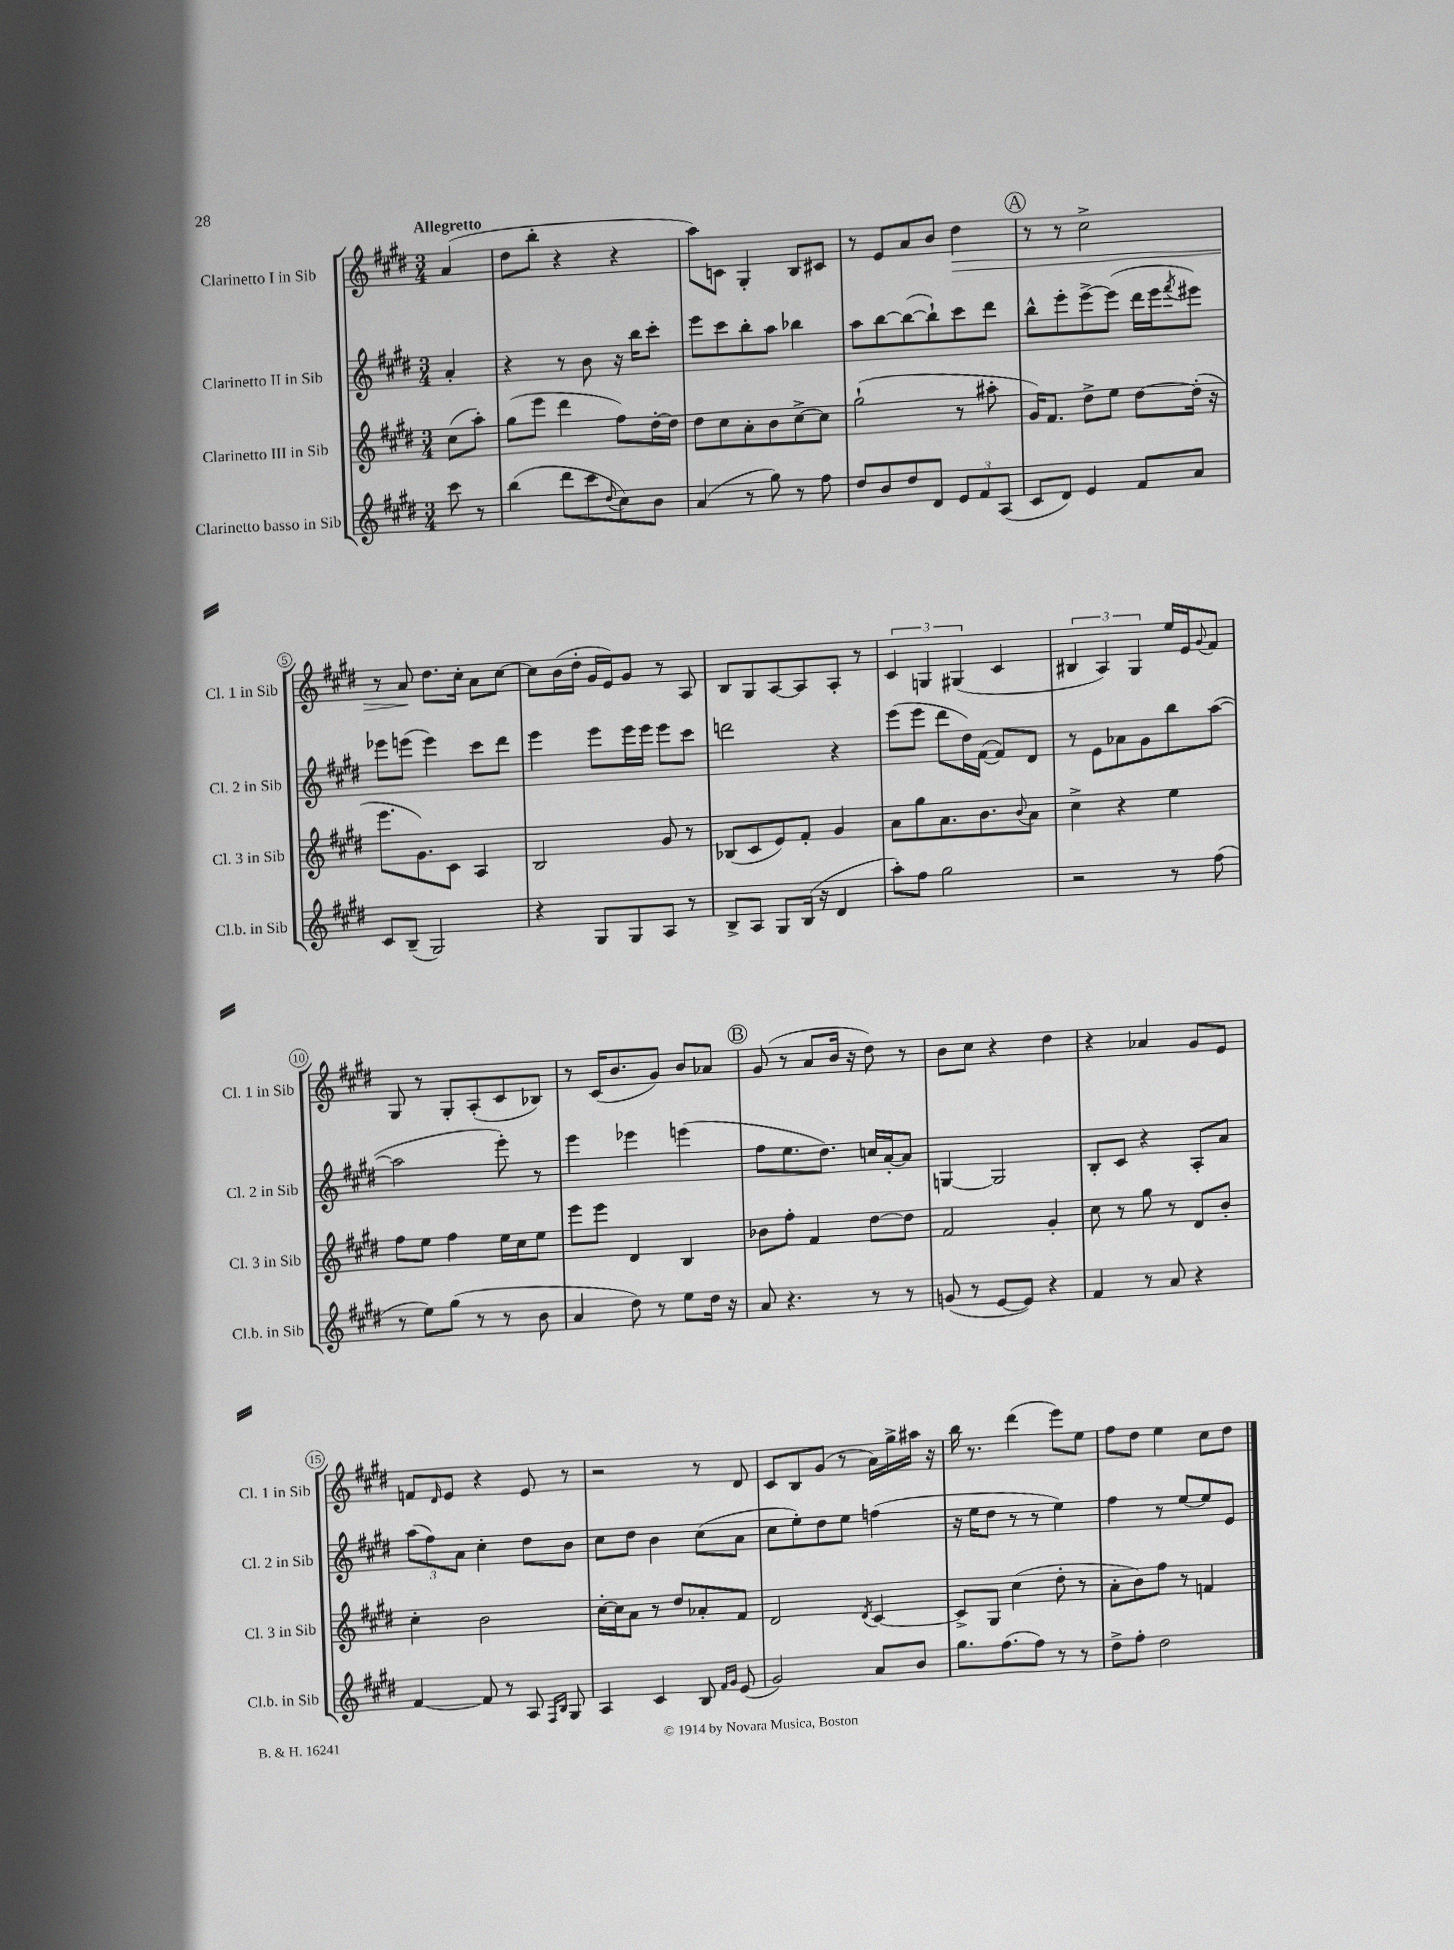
<<
\new StaffGroup <<
\new Staff = "s0" \with { instrumentName = "Clarinetto I in Sib" shortInstrumentName = "Cl. 1 in Sib" } {
    \clef treble \key e \major \numericTimeSignature \time 3/4 \partial 4 \tempo "Allegretto"
    a'4( |
    dis''8 b''8-. r4 r4 |
    a''8) c'8 gis4-. b8 cis'8 |
    r8 e'8 a'8 b'8 dis''4\> |
    \mark \markup { \circle "A" } r8 r8 cis''2-> |
    r8 a'8\! dis''8. cis''16-. a'8 cis''8~ |
    cis''8 b'16( dis''16-. gis'16 e'16) gis'8 r8 a8 |
    b8 gis8 a8~ a8 a8-. r8 |
    \tuplet 3/2 { cis'4 g4 gis4( } cis'4 |
    \tuplet 3/2 { bis4 a4) gis4 } e''16 e'16 \appoggiatura { gis'8 } fis'8 |
    gis8 r8 gis8-. a8-.( cis'8 bes8) |
    r8 cis'16( b'8. gis'8) b'8 aes'8 |
    \mark \markup { \circle "B" } gis'8( r8 a'8 b'16 r16 dis''8) r8 |
    b'8 cis''8 r4 dis''4 |
    r4 aes'4 gis'8 e'8 |
    f'8 \grace { dis'16 } e'8 r4 e'8 r8 |
    r2 r8 dis'8 |
    cis'8 b8 gis'8( r8 a'16) gis''16-> ais''16 r16 |
    b''16 r8. dis'''4( e'''8) e''8 |
    fis''8 dis''8 e''4 cis''8 dis''8 \bar "|." |
}
\new Staff = "s1" \with { instrumentName = "Clarinetto II in Sib" shortInstrumentName = "Cl. 2 in Sib" } {
    \clef treble \key e \major \numericTimeSignature \time 3/4 \partial 4
    a'4-. |
    r4 r8 b'8 r16 b''16 cis'''8-. |
    e'''8 cis'''8 b''8-. a''8 bes''4 |
    a''8 b''8~ b''8~( b''8-!) cis'''8 dis'''8 |
    \mark \markup { \circle "A" } b''8-^ e'''8-. e'''8~-> e'''8( dis'''16 e'''16 \acciaccatura { fis'''8 } eis'''8) |
    ees'''8 e'''8( e'''4) cis'''8 dis'''8 |
    e'''4 e'''8 e'''16 e'''16 e'''8 cis'''8 |
    d'''2 r4 |
    e'''8( e'''8 dis'''8 dis''16) fis'16~( fis'8) dis'8 |
    r8 e'8 aes'8 gis'8 b''8 a''8~( |
    a''2 e'''8-.) r8 |
    e'''4 ees'''4 e'''4( |
    \mark \markup { \circle "B" } fis''8 e''8. dis''8.) c''16 a'16~-. a'8 |
    g4~ g2 |
    b8-. cis'8 r4 a8-. a'8 |
    \tuplet 3/2 { a''8( fis''8) a'8 } cis''4-. dis''8 b'8 |
    cis''8 dis''8 b'4 cis''8( a'8 |
    cis''8 e''8-.) dis''8 e''8 f''4( |
    r16 e''16 dis''8 r8 r8 e''4) |
    fis''4 r8 e''8~ e''8 e'8 \bar "|." |
}
\new Staff = "s2" \with { instrumentName = "Clarinetto III in Sib" shortInstrumentName = "Cl. 3 in Sib" } {
    \clef treble \key e \major \numericTimeSignature \time 3/4 \partial 4
    cis''8( a''8-.) |
    gis''8( e'''8 dis'''4 fis''8) dis''16~-. dis''16 |
    dis''8 cis''8 a'8-. b'8 cis''8~-> cis''8 |
    gis''2-!( r8 ais''8-. |
    \mark \markup { \circle "A" } gis'16) fis'8. dis''8-> e''8 dis''8~ dis''16-.( r16 |
    e'''8. gis'8.) cis'8 a4 |
    b2 gis'8 r8 |
    bes8( cis'8 e'8) fis'8-. gis'4 |
    a'8 gis''8 a'8. b'8. \appoggiatura { b'8 } a'8 |
    cis''4-> r4 e''4 |
    fis''8 e''8 fis''4 e''16 cis''16 e''8 |
    e'''8 e'''8 dis'4 b4 |
    \mark \markup { \circle "B" } bes'8 fis''8-. fis'4 dis''8~ dis''8 |
    fis'2 gis'4-. |
    cis''8 r8 gis''8 r8 dis'8 b'8-. |
    cis''4-. b'2 |
    cis''16~-. cis''16 a'8 r8 dis''8 aes'8-. fis'8 |
    dis'2 \acciaccatura { dis'8 } cis'4~ |
    cis'8-> gis8 cis''4( dis''8-. r8 |
    a'8-. b'8) fis''8 r8 f'4 \bar "|." |
}
\new Staff = "s3" \with { instrumentName = "Clarinetto basso in Sib" shortInstrumentName = "Cl.b. in Sib" } {
    \clef treble \key e \major \numericTimeSignature \time 3/4 \partial 4
    cis'''8 r8 |
    b''4( dis'''8 cis'''8 \appoggiatura { dis''8 } cis''8) b'8 |
    a'4( r8 gis''8) r8 fis''8 |
    dis''8 b'8 dis''8 dis'8 \tuplet 3/2 { e'8 fis'8 a8( } |
    \mark \markup { \circle "A" } cis'8 dis'8) e'4 fis'8 a'8 |
    cis'8 b8--( gis2) |
    r4 gis8 gis8 a8 r8 |
    b8-> a8 gis8 b16( r16 dis'4 |
    a''8-.) fis''8 gis''2 |
    r2 r8 fis''8( |
    r8 e''8) gis''8( r8 r8 b'8 |
    a'4 dis''8) r8 e''8 dis''16 r16 |
    \mark \markup { \circle "B" } a'8 r4. r8 r8 |
    g'8( r8 e'8~ e'8) r4 |
    fis'4 r8 a'8 r4 |
    fis'4~ fis'8 r8 a8 \grace { fis16 b16 } gis8 |
    a4 cis'4 b8 \grace { fis'16 gis'16 } e'8( |
    gis'2) a'8 b'8 |
    gis''8. fis''8.( fis''8) r8 r8 |
    dis''8-> fis''8-. dis''2 \bar "|." |
}
>>
>>
\layout { \context { \Score \override BarNumber.stencil = #(make-stencil-circler 0.1 0.3 ly:text-interface::print) } }
